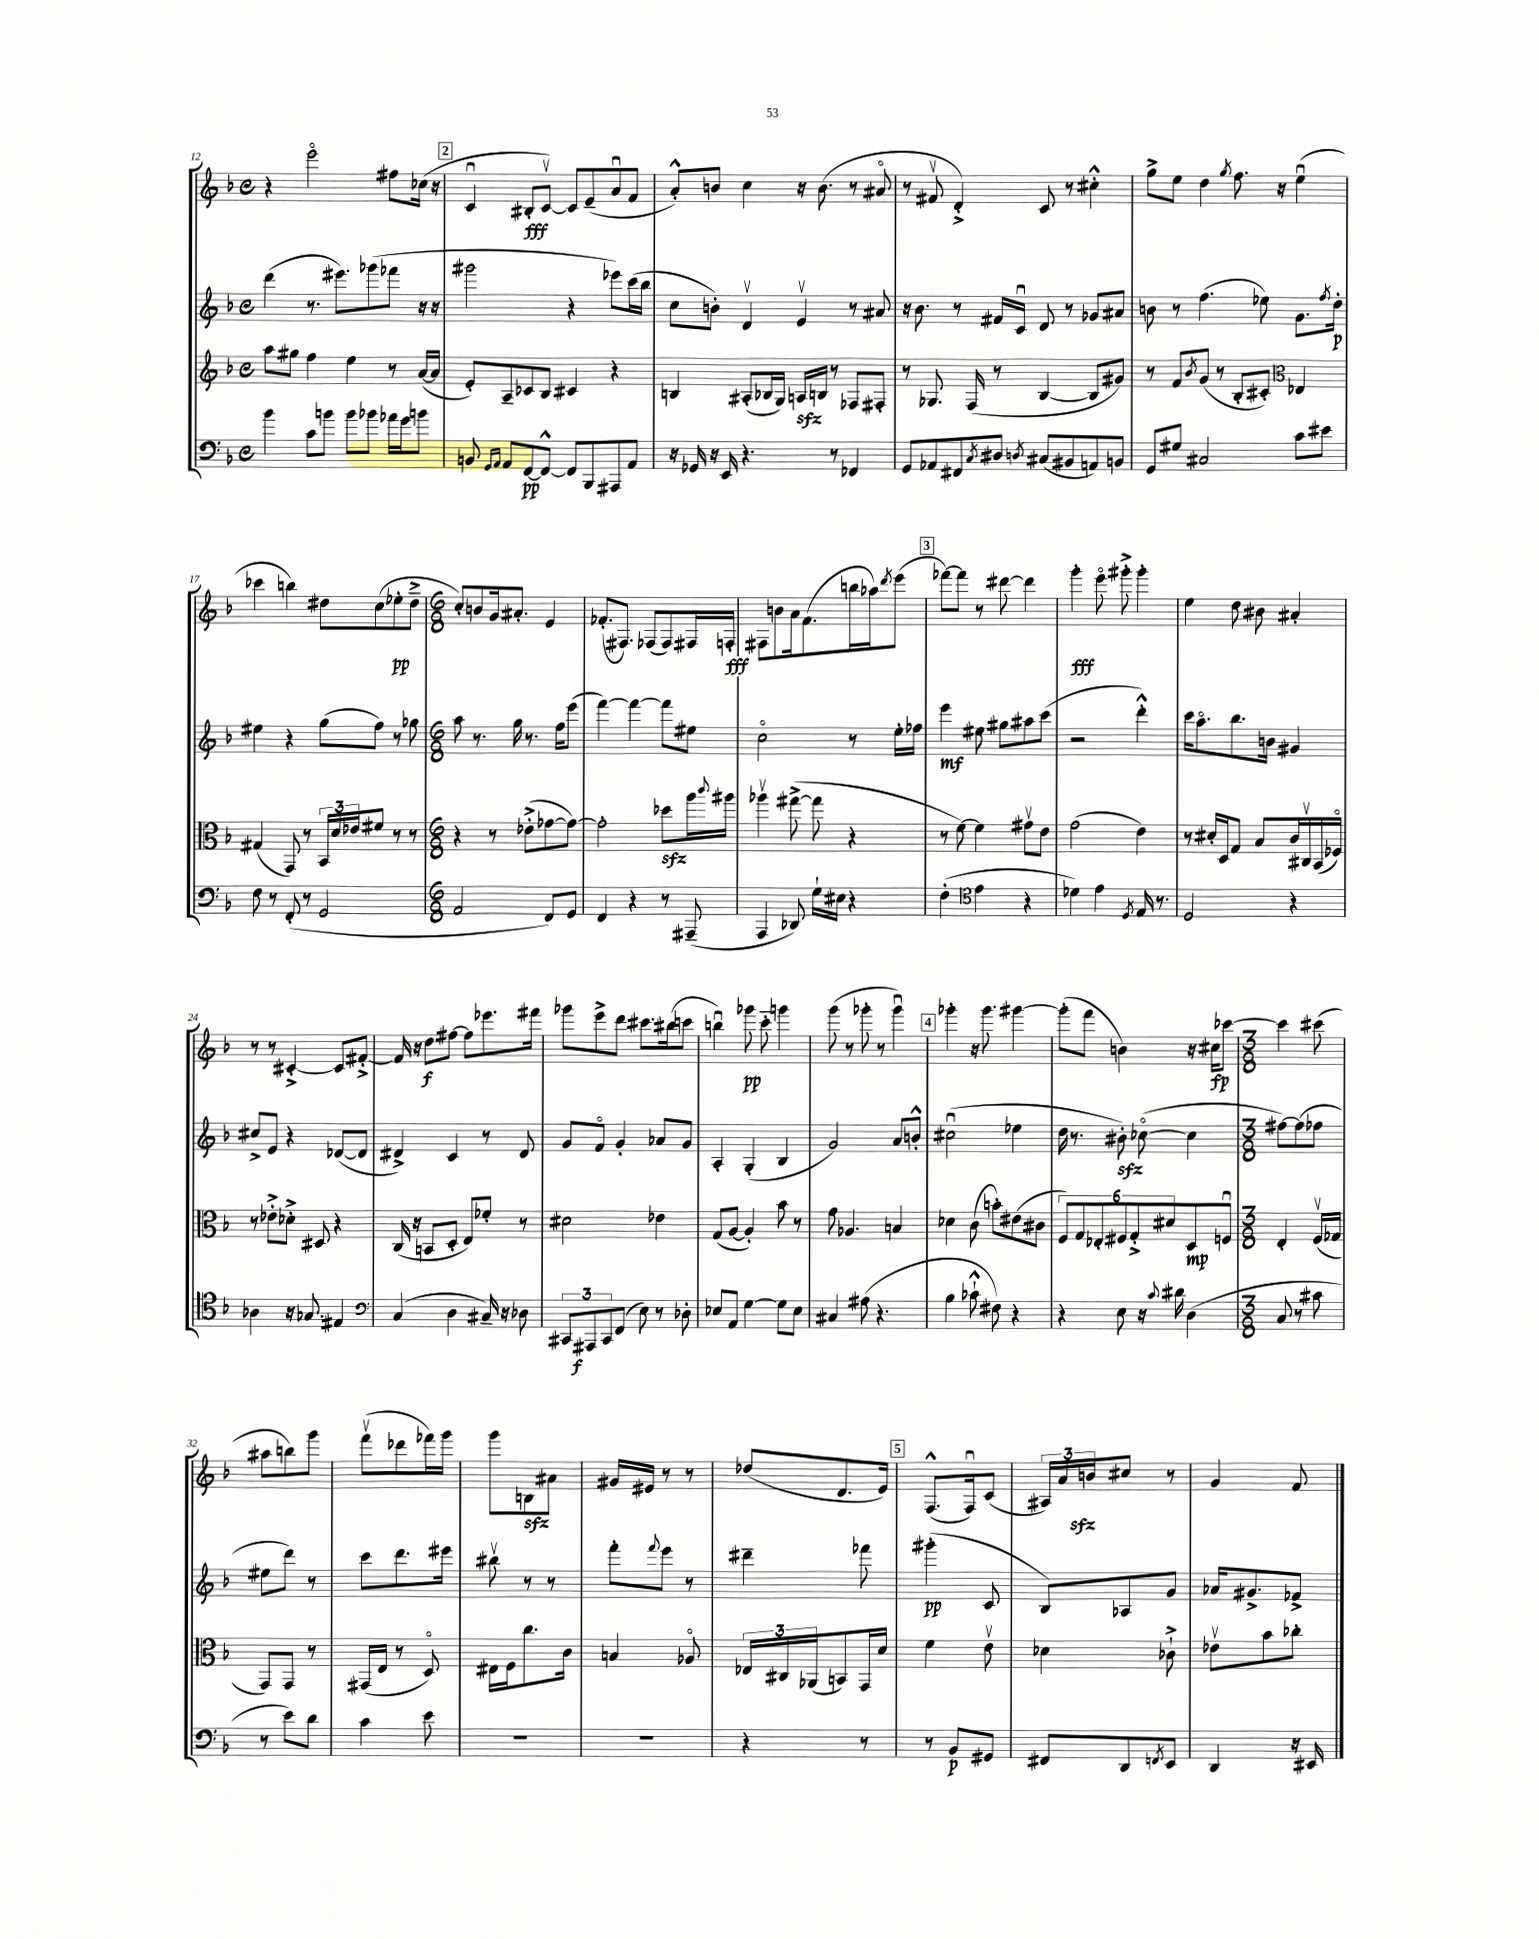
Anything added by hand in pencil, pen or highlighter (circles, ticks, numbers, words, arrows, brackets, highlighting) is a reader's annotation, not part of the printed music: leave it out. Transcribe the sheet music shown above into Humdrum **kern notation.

**kern	**kern	**kern	**kern
*staff4	*staff3	*staff2	*staff1
*clefF4	*clefG2	*clefG2	*clefG2
*k[b-]	*k[b-]	*k[b-]	*k[b-]
*M4/4	*M4/4	*M4/4	*M4/4
*met(c)	*met(c)	*met(c)	*met(c)
4b-	8aa	(4ddd	4r
.	8gg#	.	.
8c	4ff	8.r	2eeeo
8b	.	.	.
.	.	8.eee#)	.
8b	4ee	.	.
8b-	.	(8ggg-	.
16a-	8r	8fff-	8ff#
16g	.	.	.
8b	([16a	16r	(16cc-
.	16a]	16r	16r
=	=	=	=
8BB	8e')	2ggg#	4cu
16qqGG	.	.	.
16qqAA	.	.	.
8AA	8A~	.	.
[8FF	8c-	.	8B#'
8FF^^_	8B-	.	[8cv)
8FF]	4c#	4r	8c]
8BBB-	.	.	(8e~
8AAA#	4r	8eee-)	8au
8AA	.	(16ccc	8f
.	.	16bb-	.
=	=	=	=
16r	4B	8cc	8a'^^)
16GG-	.	.	.
16r	.	8b')	8b
16EE	.	.	.
4.r	(8A#'	4dv	4cc
.	16B-	.	.
.	16G)	.	.
.	16A	4ev	16r
.	16B	.	(8.b
8r	8r	.	.
4FF-	8F-	8r	8r
.	8F#'	8a#	8a#o
=	=	=	=
8GG	8r	16r	8r
.	.	8.b-	.
8AA-	8.G-	.	8f#v
8FF#	.	8r	4d'^)
.	(16F	.	.
8qC	.	.	.
8D#	8r	16f#	.
.	.	16cu	.
8qD	.	.	.
(8C#	[4B-	8d	8c
8BB#	.	8r	8r
8AA)	8B-]	8g-	4cc#'^^
8BB	8g#)	8a#	.
=	=	=	=
8GG	8r	8b	8gg^
8G#	8f	8r	8ee
.	8qb-	.	.
2C#	(8g	(4.ff	4dd
.	8r	.	.
.	.	.	8qgg
.	8B-'	.	8.ff
.	8c#')	8ee-)	.
.	.	.	16r
*	*clefC3	*	*
8c	4E-	8.g	(4eeu
8e#	.	.	.
.	.	8qff	.
.	.	16dd'	.
=	=	=	=
8F	(4G#	4ee#	4ccc-
8r	.	.	.
(8FF'	8GG)	4r	4bb)
8r	8r	.	.
2GG	24BB-	(8gg	8dd#
.	24d	.	.
.	24e-	.	.
.	8f#	8ff)	(8cc
.	8r	8r	8ee-'
.	8r	8gg-	8dd#~^
=	=	=	=
*M6/8	*M6/8	*M6/8	*M6/8
2AA	4r	8aa	8cc')
.	.	8.r	8b
.	8r	.	16g
.	.	16gg	8.a#'
.	(8e-'^	8.r	.
8FF)	[8g-	.	4e
.	.	16ff	.
8GG	8g-_)	(8eee	.
=	=	=	=
4FF	2g-']	[4fff)	(8.f-'
.	.	.	8.F#)
4r	.	4fff_	.
.	.	.	(8F-
8r	8dd-	8fff]	8F-)
(8AAA#~	16aa	8ee#	16F#
.	8qqccc	.	.
.	16aa#	.	16F'
=	=	=	=
4AAA	4aa-v	2cco	8F#
.	.	.	8b
8DD-)	([8gg#^	.	16a
.	.	.	(8.f
16G`	8gg#]	.	.
16E#	.	.	.
4r	4r	8r	16bb
.	.	.	16aa-)
.	.	.	8qddd
.	.	16ee'	(8eee
.	.	16ff-	.
=	=	=	=
(4F'	8r	4eee	[8fff-)
.	[8f)	.	8fff-]
*clefC4	*	*	*
4e	4f]	8ee#	8r
.	.	8gg#	[8ddd#
4r	8g#v	8aa#	4ddd#]
.	8e	(8ccc	.
=	=	=	=
4d-)	(2g	2r	4ggg'
4e	.	.	8eeeo
.	.	.	8ggg#'^
8qD	.	.	.
16E	4e)	4ddd'^^)	4ggg#'
8.r	.	.	.
=	=	=	=
2D	8r	16ccc	4ee
.	.	8.aao	.
.	16d#'	.	.
.	16D	.	.
.	8G	8.bb-	8dd
.	8B-	.	8b#
.	.	16b	.
4r	16c	4g#	4a#'
.	16C#v	.	.
.	(16BB-	.	.
.	16F-o)	.	.
=	=	=	=
4A-	8r	8cc#^	8r
.	8e-'^	8e	8r
16r	8d-'^	4r	[4c#'^
8.G-	.	.	.
.	8D#	.	.
4E#	4r	([8d-	8c#]
.	.	8d-]	[8f#'^
=	=	=	=
*clefF4	*	*	*
(4C	(16C	4d#^)	16f#]
.	16r	.	16r
.	8BB	.	8dd
4D	8D'	4c	[8ff#
.	8E)	.	8ff#]
16C#~)	8f-'	8r	8.eee-
16r	.	.	.
8D-	8r	8d#	.
.	.	.	16fff#
=	=	=	=
12CC#	2d#	8g	8ggg-
12AAA#	.	.	.
.	.	8fo	8eee^
12CC#	.	.	.
(8FF	.	4g'	8ddd
8E)	.	.	8.ccc#
8r	4e-	8a-	.
.	.	.	(16bb#
8D-'	.	8g	8ccc
=	=	=	=
8E-	(8G	4A'	4bbu)
8AA	[8A	.	.
[4G	4A'])	(4G'	8ggg-
.	.	.	8ccc'~
8G]	8b-	4B-	4ggg
8E-	8r	.	.
=	=	=	=
4C#	8g	2g)	(8ggg
.	4.A-	.	8r
(8A#	.	.	8ggg-'
4.r	.	.	8r
.	4B	8a	4ggg-u)
.	.	8b'^^	.
=	=	=	=
4B-	4d-	(2cc#u	4ggg-'
8c-`^^	(8c	.	16r
.	.	.	8.ggg-
8F#)	8b')	.	.
4r	(8e#	4ee-	[4ggg#
.	8c#	.	.
=	=	=	=
4r	12F)	16dd	(8ggg#']
.	.	8.r	.
.	12G	.	.
.	.	.	8fff
.	12E-'	.	.
8E	12F#	8b#')	4b)
.	12G'^	.	.
16r	.	([8cc-o	.
.	12d#	.	.
8qqc	.	.	.
16d#	.	.	.
(4D	8D	4cc-]	16r
.	.	.	16cc#
.	8Fu	.	[8ccc-
=	=	=	=
*M3/8	*M3/8	*M3/8	*M3/8
8C	4E'	[8ff#)	4ccc-]
8r	.	(8ff#]	.
8c#	(16Fv	8ff-	(8ccc#
.	16G-	.	.
=	=	=	=
8r	8GG)	8ee#	8aa#
8e)	8GG	8ddd)	8bb)
8d	8r	8r	8ggg
=	=	=	=
4c	(16GG#	8ccc	(8fffv
.	16E	.	.
.	8r	8.ddd	8ddd-
8e	8Do)	.	16fff-)
.	.	16eee#	16ggg
=	=	=	=
4.r	16E#	8bb#v	8ggg
.	16F	.	.
.	8.cc	8r	8B
.	.	8r	8a#
.	16c	.	.
=	=	=	=
4.r	4B	8fff'	16g#
.	.	.	16e#
.	.	8qqfff	.
.	.	8eee	8r
.	8A-o	8r	8r
=	=	=	=
4r	24E-	4ddd#~	(8dd-
.	24C#	.	.
.	(24AA-	.	.
.	8BB)	.	8.d
8r	16GG	8fff-	.
.	16d	.	16e)
=	=	=	=
8r	4f	(4ggg#'	(8.F^^
8BB-	.	.	.
.	.	.	16Fu)
8GG#	8ev	8c	(8c
=	=	=	=
8FF#	4d-	8B-)	24A#)
.	.	.	24a
.	.	.	24b
8DD	.	8A-	8cc#
8qFF	.	.	.
8EE	8c-`^	8g	8r
=	=	=	=
4DD	8e-v	16a-	4g
.	.	8.g#^	.
.	8b-	.	.
16r	8cc-'	8f-^	8f
16EE#	.	.	.
==	==	==	==
*-	*-	*-	*-
